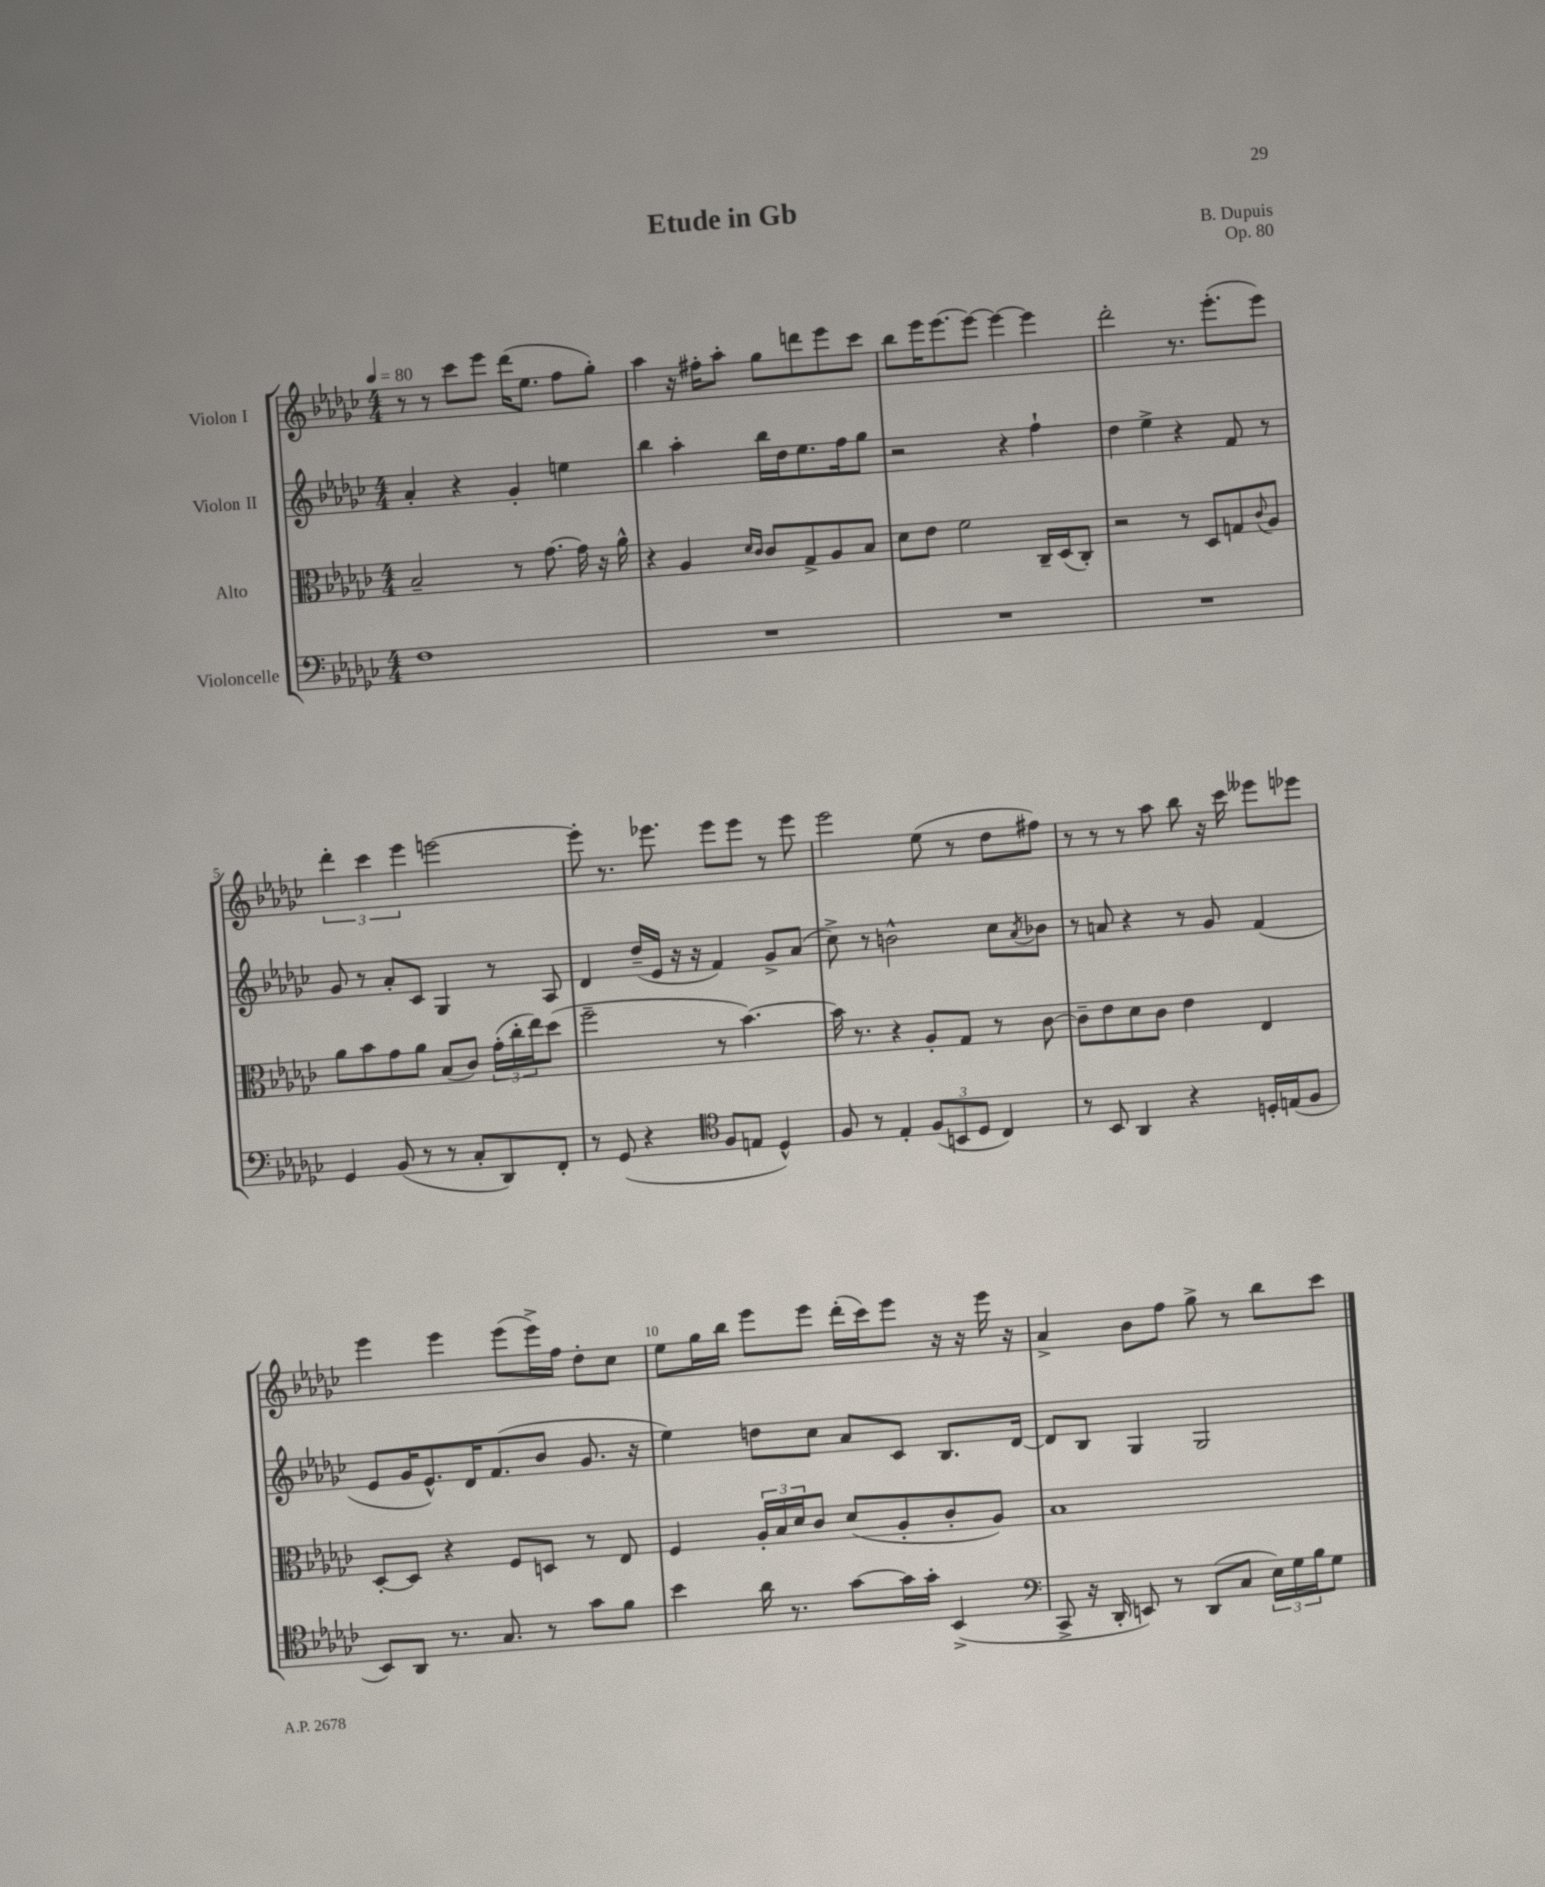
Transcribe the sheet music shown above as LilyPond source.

\header { title = "Etude in Gb" composer = "B. Dupuis" opus = "Op. 80" }
<<
\new StaffGroup <<
\new Staff = "s0" \with { instrumentName = "Violon I" } {
    \clef treble \key ges \major \numericTimeSignature \time 4/4 \tempo 4 = 80
    r8 r8 ces'''8 ees'''8 des'''16( ees''8. f''8 ges''8-.) |
    aes''4 r16 fis''16-. aes''8-. ges''8 d'''8 ees'''8 ces'''8 |
    bes''8 ees'''16 ees'''8.~ ees'''8~ ees'''4~ ees'''4 |
    des'''2-. r8. ees'''8.-.( ees'''8) |
    \tuplet 3/2 { des'''4-. ces'''4 ees'''4 } e'''2~ |
    e'''8-. r8. ees'''8. ees'''8 ees'''8 r8 ees'''8 |
    ees'''2 ees''8( r8 des''8 fis''8) |
    r8 r8 r8 aes''8 bes''8 r16 ces'''16 eeses'''8 ees'''8 |
    ees'''4 ees'''4 ees'''8( ees'''16->) f''16 des''8-. ces''8 |
    ees''8 ges''16 bes''16 ees'''8 ees'''8 des'''16-.( ces'''16) ees'''8 r16 r16 ees'''16 r16 |
    aes'4-> bes'8 f''8 ges''8-> r8 bes''8 ces'''8 \bar "|." |
}
\new Staff = "s1" \with { instrumentName = "Violon II" } {
    \clef treble \key ges \major \numericTimeSignature \time 4/4
    aes'4-. r4 ges'4-. e''4 |
    bes''4 aes''4-. bes''16 des''16 ees''8. f''16 ges''8 |
    r2 r4 f''4-! |
    des''4 ees''4-> r4 f'8 r8 |
    ges'8 r8 aes'8-. ces'8 ges4 r8 aes8 |
    des'4 des''16--( ees'16 r16 r16 f'4) ges'8-> aes'8( |
    ces''8->) r8 b'2-^ ces''8 \acciaccatura { aes'8 } bes'8 |
    r8 a'8 r4 r8 ges'8 f'4( |
    ees'8 ges'16 ees'8.-^) des'16 f'8.( bes'8 ges'8. r16 |
    ees''4) d''8 ces''8 aes'8 ces'8 bes8. des'16~ |
    des'8 bes8 ges4 ges2 \bar "|." |
}
\new Staff = "s2" \with { instrumentName = "Alto" } {
    \clef alto \key ges \major \numericTimeSignature \time 4/4
    bes2-- r8 ges'8.~ ges'16 r16 aes'16-^ |
    r4 aes4 \grace { des'16 ces'16 } ces'8 ges8-> aes8 bes8 |
    des'8 ees'8 f'2 ces16-- des16( ces8-.) |
    r2 r8 des8 g8 \appoggiatura { ces'8 } aes8 |
    aes'8 bes'8 ges'8 aes'8 bes8( ces'8) \tuplet 3/2 { ges'16-.( ces''16-. ees''16) } des''8( |
    f''2-- r8 bes'4.~) |
    bes'16 r8. r4 aes8-. ges8 r8 ces'8~ |
    ces'8-- ees'8 des'8 ces'8 ees'4 ees4 |
    des8~-. des8 r4 f8 d8 r8 ees8 |
    f4 \tuplet 3/2 { aes16-. bes16 des'16 } ces'8 des'8( aes8-. ces'8-. aes8) |
    bes1 \bar "|." |
}
\new Staff = "s3" \with { instrumentName = "Violoncelle" } {
    \clef bass \key ges \major \numericTimeSignature \time 4/4
    f1 |
    R1 |
    R1 |
    R1 |
    ges,4 bes,8( r8 r8 ces8-. des,8) f,8-. |
    r8 ges,8( r4 \clef tenor f8 e8 des4-^) |
    f8 r8 ees4-. \tuplet 3/2 { f8( b,8 des8 } ces4) |
    r8 bes,8 aes,4 r4 d16-. e16( f8 |
    bes,8) aes,8 r8. ges8. r8 ges'8 f'8 |
    bes'4 aes'16 r8. ges'8~ ges'16 ges'16-. bes,4->( |
    \clef bass ces,8-> r16 des,16-. e,8) r8 des,8( ces8 \tuplet 3/2 { ees16) ges16 bes16 } ges8 \bar "|." |
}
>>
>>
\layout { \context { \Score \override BarNumber.break-visibility = ##(#f #t #t) barNumberVisibility = #(every-nth-bar-number-visible 5) } }
